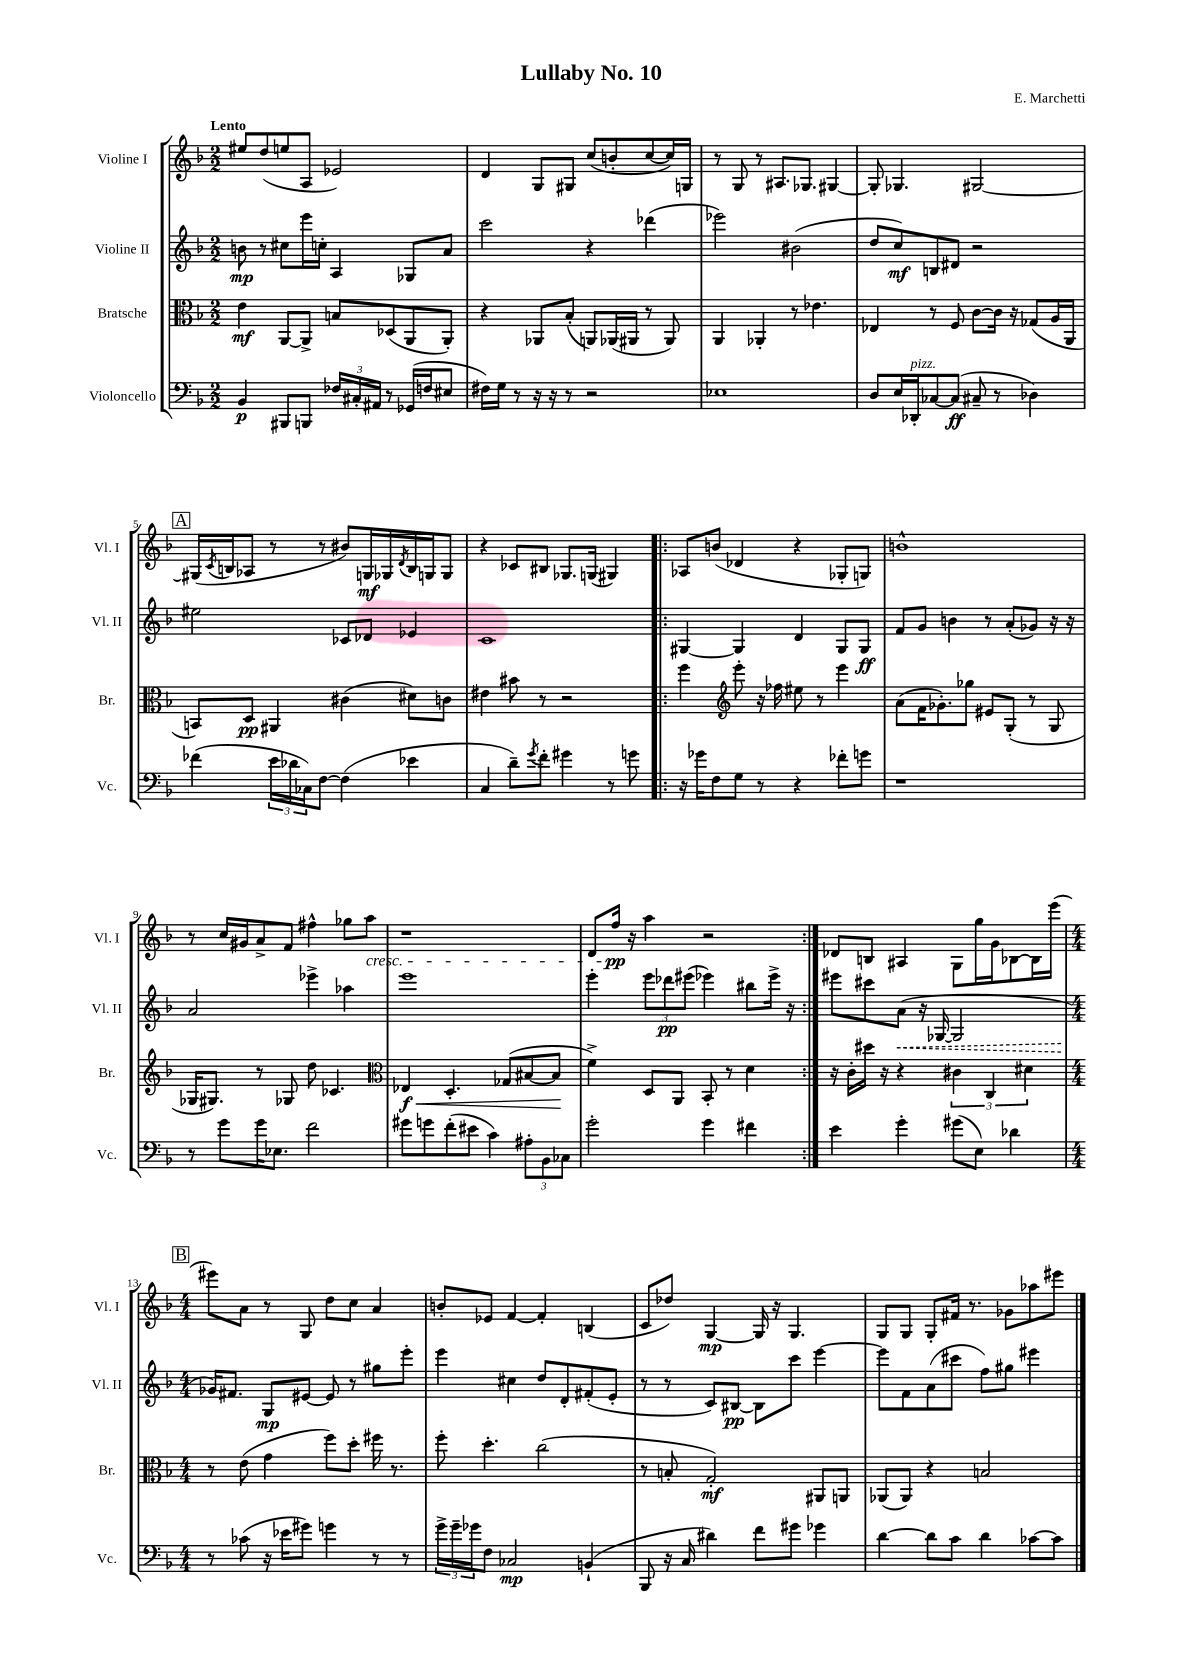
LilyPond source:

\header { title = "Lullaby No. 10" composer = "E. Marchetti" }
<<
\new StaffGroup <<
\new Staff = "s0" \with { instrumentName = "Violine I" shortInstrumentName = "Vl. I" } {
    \clef treble \key f \major \numericTimeSignature \time 2/2 \tempo "Lento"
    eis''8 d''8( e''8 a8 ees'2) |
    d'4 g8 gis8 c''8( b'8-. c''8~ c''16) g16 |
    r8 g8 r8 ais8. ges8. gis4~ |
    gis8-. ges4. gis2~ |
    \mark \markup { \box "A" } gis16( \acciaccatura { c'8 } b16 aes8 r8 r8 bis'8) g16\mf ges16 \acciaccatura { d'8 } b16 g16 g8 |
    r4 ces'8 bis8 ges8. g16( gis4) |
    \repeat volta 2 { aes8 b'8( des'4 r4 ges8-. g8) |
    b'1-^ |
    r8 c''16 gis'16 a'8-> f'8 fis''4-^ ges''8 a''8\cresc |
    r1 |
    d'8 f''16\pp\! r16 a''4 r2 | }
    des'8 b8 ais4 g8 g''16 g'16 bes8~ bes16 e'''16( |
    \mark \markup { \box "B" } \numericTimeSignature \time 4/4 eis'''8) a'8 r8 g8 d''8 c''8 a'4 |
    b'8-. ees'8 f'4~ f'4-. b4( |
    c'8 des''8) g4~\mp g16 r16 g4. |
    g8 g8 g8-. fis'16 r8. ges'8 aes''8 eis'''8 \bar "|." |
}
\new Staff = "s1" \with { instrumentName = "Violine II" shortInstrumentName = "Vl. II" } {
    \clef treble \key f \major \numericTimeSignature \time 2/2
    b'8\mp r8 cis''8 e'''16 c''16-. a4 ges8 a'8 |
    c'''2 r4 des'''4( |
    ees'''2) bis'2( |
    d''8 c''8\mf) b8 dis'8 r2 |
    \mark \markup { \box "A" } eis''2 ces'8 des'8 ees'4 |
    c'1 |
    \repeat volta 2 { gis4~ gis4 d'4 gis8 gis8\ff |
    f'8 g'8 b'4 r8 a'8-.( ges'8) r16 r16 |
    a'2 ees'''4-> aes''4 |
    e'''1 |
    e'''4-. \tuplet 3/2 { e'''8 des'''8\pp eis'''8( } ees'''4) bis''8 ees'''16-> r16 | }
    eis'''8 cis'''8 \once \override Hairpin.style = #'dashed-line a'8\<( r16 ges16~ ges2 |
    \mark \markup { \box "B" } \numericTimeSignature \time 4/4 ges'16\!) fis'8. g8\mp eis'8~ eis'8 r8 gis''8 e'''8-. |
    e'''4 cis''4 d''8 d'8-. fis'8-.( e'8-. |
    r8 r8 c'8) bis8~\pp bis8 c'''8 e'''4~ |
    e'''8 f'8 a'8( cis'''8 f''8) gis''8 eis'''4 \bar "|." |
}
\new Staff = "s2" \with { instrumentName = "Bratsche" shortInstrumentName = "Br." } {
    \clef alto \key f \major \numericTimeSignature \time 2/2
    e'4\mf a,8~ a,8-> b8 des8( a,8 a,8-.) |
    r4 aes,8 bes8-.( a,8) aes,16( ais,16 r8 ais,8) |
    a,4 aes,4-. r8 ees'4. |
    ees4 r8 f8 c'8~ c'16 r16 ges8( a16 a,16 |
    \mark \markup { \box "A" } b,8) d8\pp ais,4 cis'4( dis'8) c'8 |
    eis'4 bis'8 r8 r2 |
    \repeat volta 2 { f''4 \clef treble e'''8-. r16 fes''16 eis''8 r8 e'''4 |
    a'8( f'16 ges'8.-.) ges''8 eis'8 g8-.( r8 g8 |
    ges16 gis8.) r8 ges8 d''8 ces'4. |
    \clef alto ees4\f\< d4.-. ges8( bis8~ bis8\! |
    f'4->) d8 a,8 bes,8-. r8 d'4 | }
    r16 c'16-. dis''16 r16 r4 \tuplet 3/2 { cis'4 c4 dis'4 } |
    \mark \markup { \box "B" } \numericTimeSignature \time 4/4 r8 e'8( g'4 f''8) d''8-. fis''16 r8. |
    f''8-. d''4.-. c''2( |
    r8 b8-. g2-.\mf) ais,8 a,8 |
    aes,8( aes,8) r4 b2 \bar "|." |
}
\new Staff = "s3" \with { instrumentName = "Violoncello" shortInstrumentName = "Vc." } {
    \clef bass \key f \major \numericTimeSignature \time 2/2
    bes,4\p bis,,8 b,,8 \tuplet 3/2 { fes16 cis16-. ais,16 } r8 ges,16( f16 eis8 |
    fis16) g16 r8 r16 r16 r8 r2 |
    ees1 |
    d8 e16 des,16-.^\markup { \italic "pizz." } ces8~ ces8\ff( cis8-- r8 des4) |
    \mark \markup { \box "A" } fes'4( \tuplet 3/2 { e'16 des'16 ces16) } f8~ f4( ees'4 |
    c4 d'8--) \acciaccatura { g'8 } f'8-. gis'4 r8 g'8 |
    \repeat volta 2 { r16 ges'16 f8 g8 r8 r4 fes'8-. g'8 |
    r1 |
    r8 g'8 g'16 ees8. f'2 |
    gis'8 g'8 f'8-.( eis'8 c'4) \tuplet 3/2 { ais8-. bes,8 ces8 } |
    g'2-. g'4 fis'4 | }
    e'4 g'4-. gis'8( e8) des'4 |
    \mark \markup { \box "B" } \numericTimeSignature \time 4/4 r8 ces'8( r16 ees'16 gis'8) g'4 r8 r8 |
    \tuplet 3/2 { g'16-> g'16-- ges'16 } f8 ces2\mp b,4-!( |
    bes,,8 r16 c16 dis'4) f'8 gis'8 ges'4 |
    d'4~ d'8 c'8 d'4 ces'8~ ces'8 \bar "|." |
}
>>
>>
